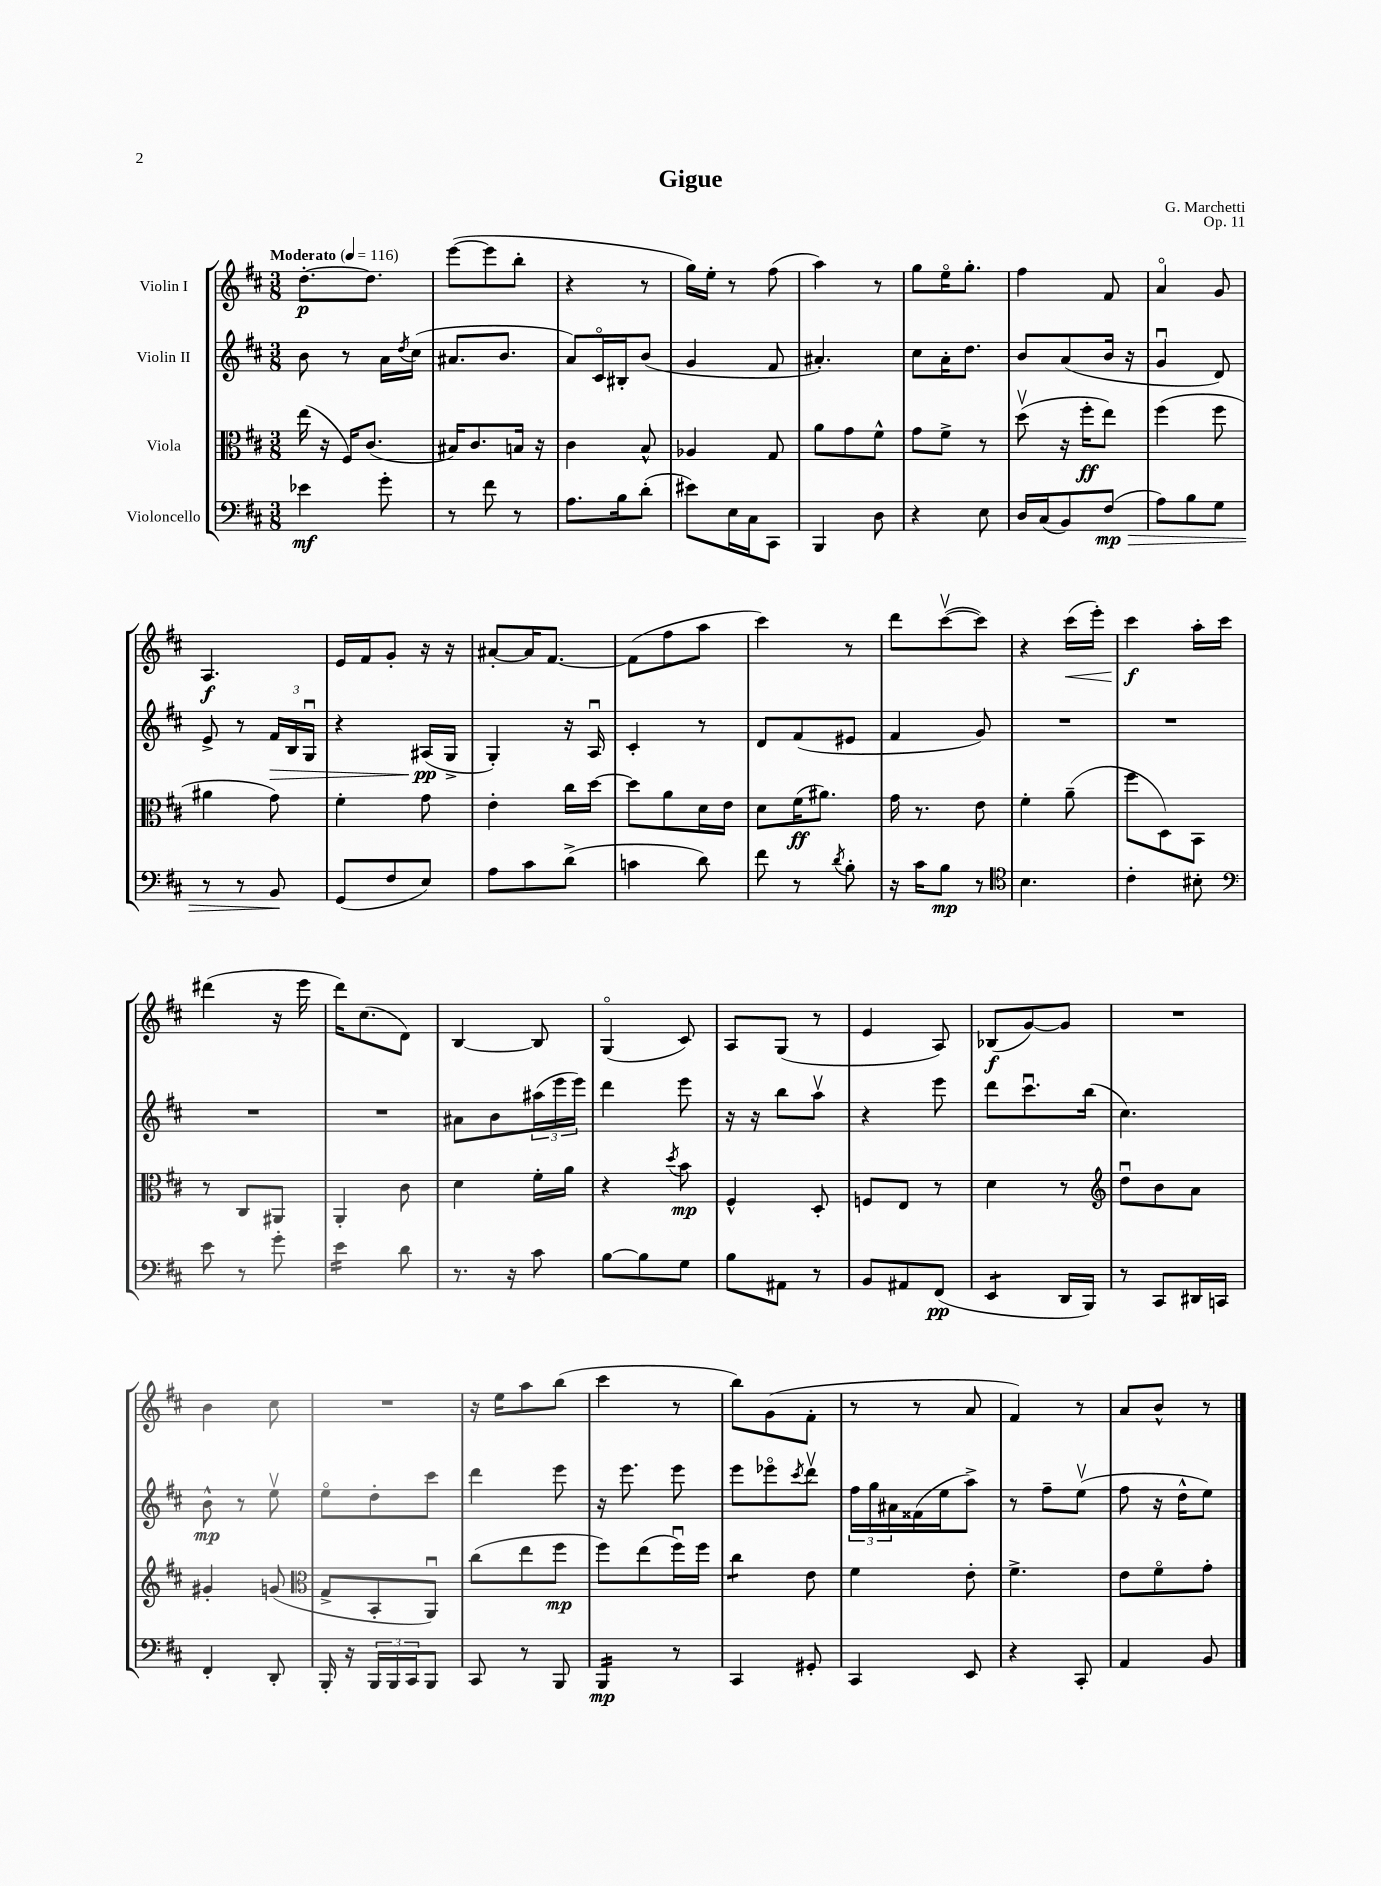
\header { title = "Gigue" composer = "G. Marchetti" opus = "Op. 11" }
<<
\new StaffGroup <<
\new Staff = "s0" \with { instrumentName = "Violin I" } {
    \clef treble \key d \major \numericTimeSignature \time 3/8 \tempo "Moderato" 4 = 116
    d''8.~-.\p d''8. |
    e'''8~( e'''8 b''8-. |
    r4 r8 |
    g''16) e''16-. r8 fis''8( |
    a''4) r8 |
    g''8 e''16\flageolet g''8.-. |
    fis''4 fis'8 |
    a'4\flageolet g'8 |
    a4.\f |
    e'16 fis'16 g'8-. r16 r16 |
    ais'8~-. ais'16 fis'8.~ |
    fis'8( fis''8 a''8 |
    cis'''4) r8 |
    d'''8 cis'''8~\upbow( cis'''8) |
    r4 cis'''16\<( e'''16-.) |
    cis'''4\f\! a''16-. cis'''16 |
    dis'''4( r16 e'''16 |
    d'''16) cis''8.( d'8) |
    b4~ b8 |
    g4\flageolet( cis'8) |
    a8 g8( r8 |
    e'4 a8) |
    bes8\f( g'8~) g'8 |
    R4. |
    b'4 cis''8 |
    R4. |
    r16 e''16 a''8 b''8( |
    cis'''4 r8 |
    b''8) g'8( fis'8-. |
    r8 r8 a'8 |
    fis'4) r8 |
    a'8 b'8-^ r8 \bar "|." |
}
\new Staff = "s1" \with { instrumentName = "Violin II" } {
    \clef treble \key d \major \numericTimeSignature \time 3/8
    b'8 r8 a'16 \acciaccatura { d''8 } cis''16( |
    ais'8. b'8. |
    a'8) cis'16\flageolet bis16-. b'8( |
    g'4 fis'8 |
    ais'4.-.) |
    cis''8 a'16-. d''8. |
    b'8 a'8( b'16 r16 |
    g'4\downbow d'8) |
    e'8-> r8 \tuplet 3/2 { fis'16\> b16 g16\downbow } |
    r4 ais16\pp\!( g16-> |
    g4-.) r16 a16\downbow |
    cis'4-. r8 |
    d'8 fis'8( eis'8 |
    fis'4 g'8) |
    R4. |
    R4. |
    R4. |
    R4. |
    ais'8 b'8 \tuplet 3/2 { ais''16( e'''16 e'''16) } |
    d'''4 e'''8 |
    r16 r16 b''8 a''8\upbow |
    r4 e'''8 |
    d'''8 cis'''8.\downbow b''16( |
    cis''4.) |
    b'8-^\mp r8 e''8\upbow |
    e''8\flageolet d''8-. cis'''8 |
    d'''4 e'''8 |
    r16 e'''8. e'''8 |
    e'''8 ees'''8\flageolet \acciaccatura { cis'''8 } d'''8\upbow |
    \tuplet 3/2 { fis''16 g''16 ais'16 } fisis'16( e''16 a''8->) |
    r8 fis''8-- e''8\upbow( |
    fis''8 r16 d''16-^ e''8) \bar "|." |
}
\new Staff = "s2" \with { instrumentName = "Viola" } {
    \clef alto \key d \major \numericTimeSignature \time 3/8
    e''16( r16 fis16) cis'8.( |
    bis16) cis'8. b16 r16 |
    cis'4 b8-^ |
    aes4 g8 |
    a'8 g'8 fis'8-^ |
    g'8 fis'8-> r8 |
    d''8\upbow( r16 fis''16-.\ff e''8) |
    fis''4( fis''8 |
    ais'4 g'8) |
    fis'4-. g'8 |
    e'4-. cis''16 d''16~ |
    d''8 a'8 d'16 e'16 |
    d'8 fis'16\ff( ais'8.) |
    g'16 r8. e'8 |
    fis'4-. a'8--( |
    fis''8 d8) b,8 |
    r8 cis8 ais,8 |
    a,4-. cis'8 |
    d'4 fis'16-. a'16 |
    r4 \acciaccatura { d''8 } b'8\mp |
    fis4-^ d8-. |
    f8 e8 r8 |
    d'4 r8 |
    \clef treble d''8\downbow b'8 a'8 |
    gis'4-. g'8( |
    \clef alto g8-> b,8-. a,8\downbow) |
    cis''8( e''8 fis''8\mp |
    fis''8) e''8( fis''16\downbow) fis''16 |
    cis''4:8 e'8 |
    fis'4 e'8-. |
    fis'4.-> |
    e'8 fis'8\flageolet g'8-. \bar "|." |
}
\new Staff = "s3" \with { instrumentName = "Violoncello" } {
    \clef bass \key d \major \numericTimeSignature \time 3/8
    ees'4\mf g'8-. |
    r8 fis'8 r8 |
    a8. b16 d'8-.( |
    eis'8) e16 cis16 cis,8 |
    b,,4 d8 |
    r4 e8 |
    d16 cis16( b,8) fis8\mp\>( |
    a8) b8 g8 |
    r8 r8 b,8\! |
    g,8( fis8 e8) |
    a8 cis'8 d'8->( |
    c'4 d'8) |
    fis'8 r8 \acciaccatura { d'8 } b8-. |
    r16 cis'16 b8\mp r8 |
    \clef tenor b4. |
    cis'4-. bis8-. |
    \clef bass e'8 r8 g'8-. |
    e'4:16 d'8 |
    r8. r16 cis'8 |
    b8~ b8 g8 |
    b8 ais,8 r8 |
    b,8 ais,8 fis,8\pp( |
    e,4:8 d,16 b,,16) |
    r8 cis,8 dis,16 c,16 |
    fis,4-. d,8-. |
    b,,16-. r16 \tuplet 3/2 { b,,16 b,,16 cis,16 } b,,8 |
    cis,8 r8 b,,8 |
    b,,4:16\mp r8 |
    cis,4 gis,8-. |
    cis,4 e,8 |
    r4 cis,8-. |
    a,4 b,8 \bar "|." |
}
>>
>>
\layout { \context { \Score \remove "Bar_number_engraver" } }
